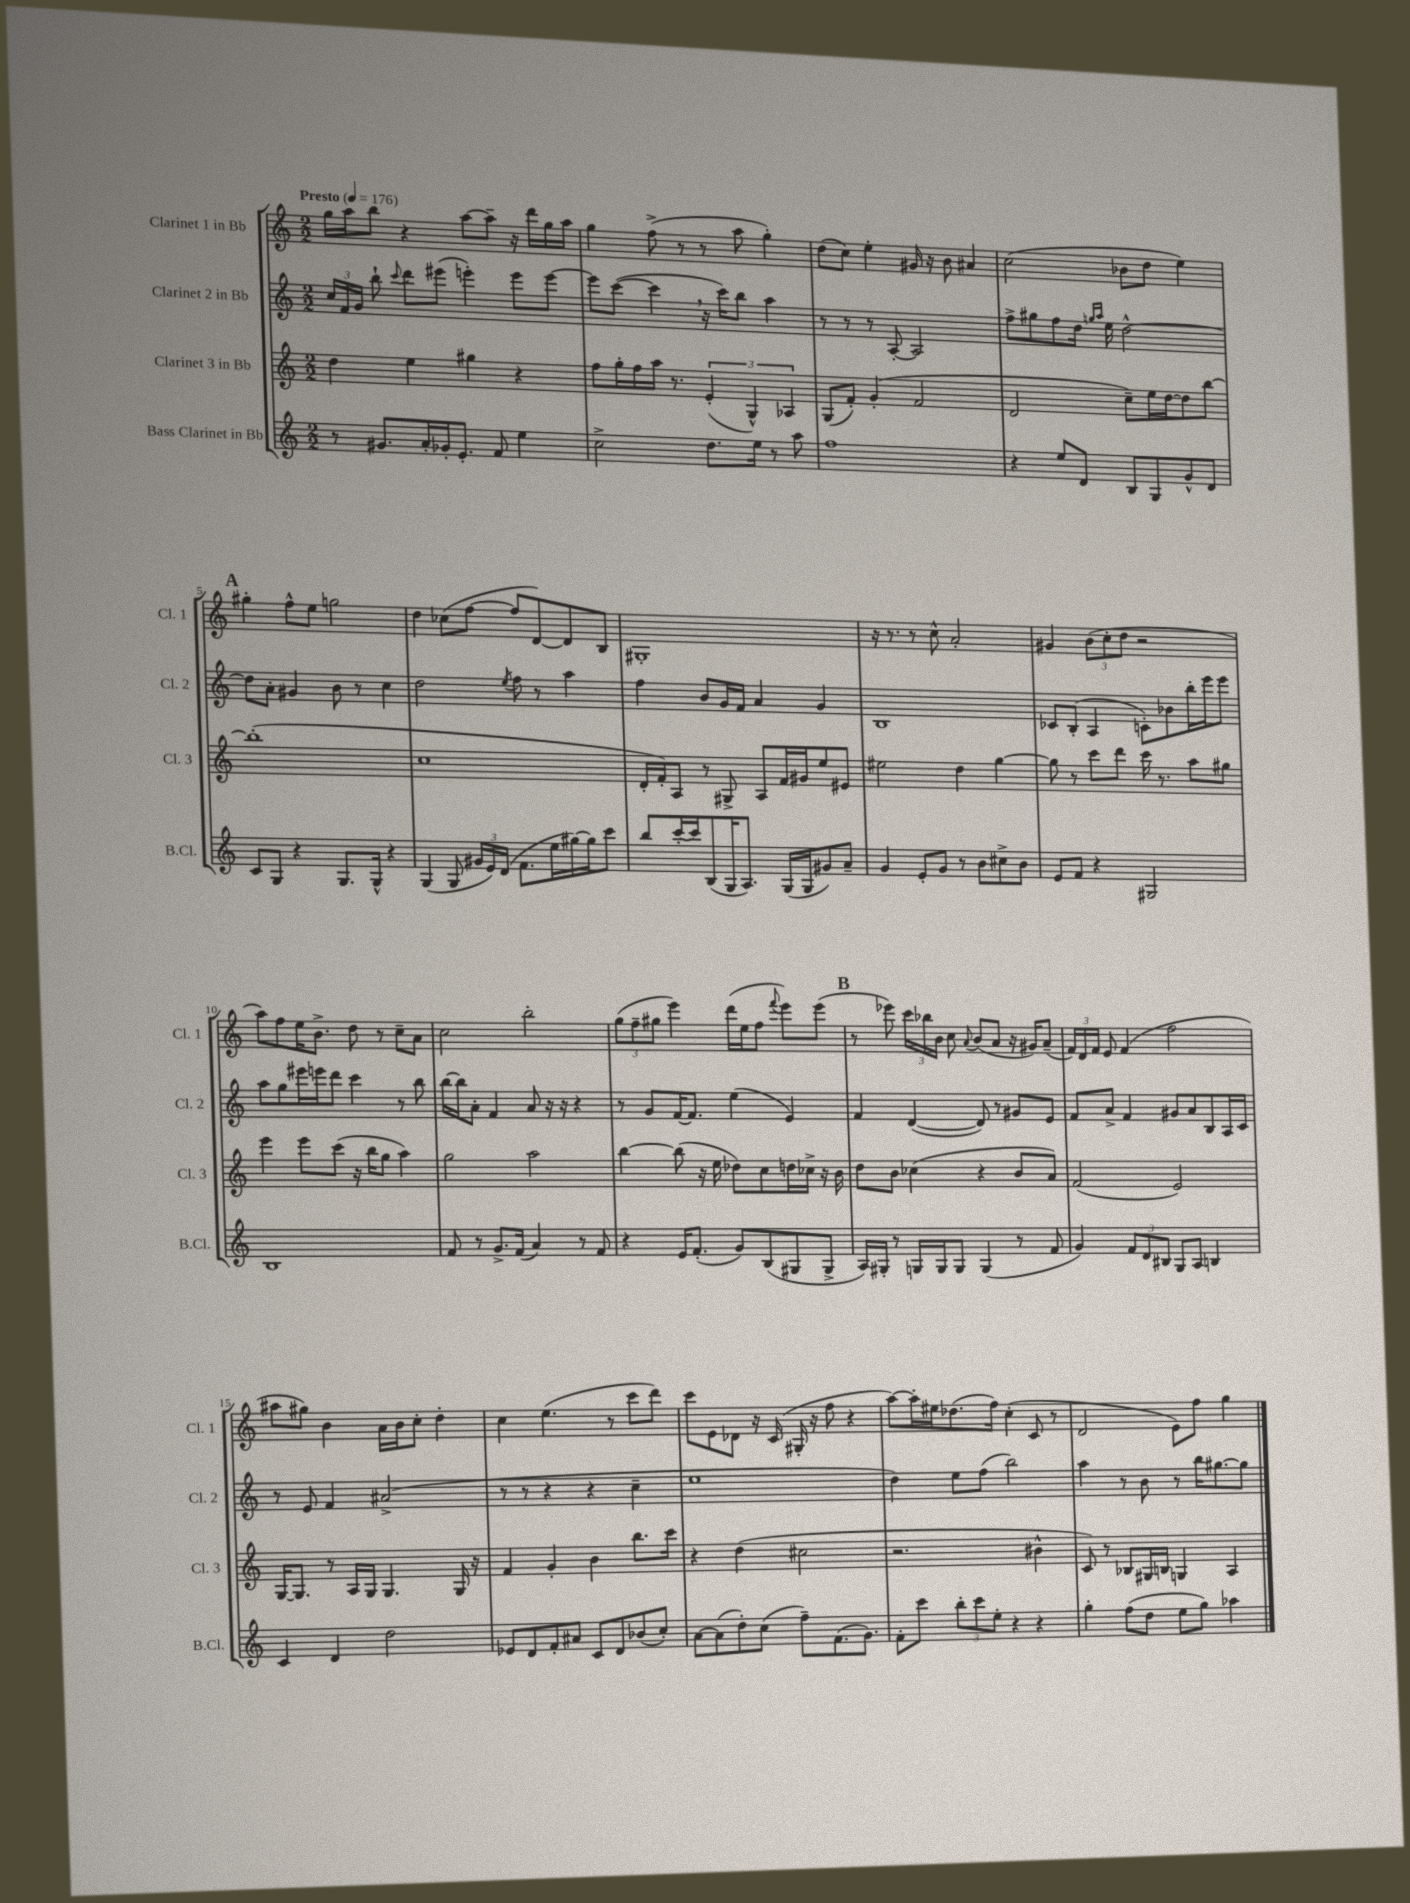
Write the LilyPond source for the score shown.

<<
\new StaffGroup <<
\new Staff = "s0" \with { instrumentName = "Clarinet 1 in Bb" shortInstrumentName = "Cl. 1" } {
    \clef treble \key c \major \numericTimeSignature \time 2/2 \tempo "Presto" 4 = 176
    \autoBeamOff g''16[ a''16 b''8] r4 a''8[~ a''8]-- r16 d'''16[ g''16 a''16] |
    g''4 f''8->( r8 r8 a''8 g''4-.) |
    d''8[( c''8]) e''4-. gis'16 r16 b'8 ais'4 |
    c''2( bes'8[ d''8] e''4) |
    \mark \markup { \bold "A" } gis''4-. f''8[-^ e''8] g''2 |
    d''4 ces''8[( f''8]~ f''8[ d'8~) d'8 b8] |
    gis1-. |
    r16 r8. r8 c''8-^ a'2-. |
    gis'4 \tuplet 3/2 { b'8[( c''8-. d''8] } r2 |
    a''8[) f''8 e''16 b'8.]-> d''8 r8 c''8[-- a'8] |
    c''2 b''2-. |
    \tuplet 3/2 { g''8[( f''8-- gis''8] } e'''4) d'''16[( e''16 f''8] \appoggiatura { f'''8 } e'''8[) e'''8]( |
    \mark \markup { \bold "B" } r8 ees'''8) \tuplet 3/2 { c'''16[ bes''16 b'16] } c''8 \appoggiatura { a'8 } b'8[( a'8] r16 gis'16[) a'8]--( |
    \tuplet 3/2 { f'16[) d'16 f'16] } e'8 f'4( f''2 |
    ais''8[ gis''8]) b'4 a'16[ b'16 c''8]-. d''4-. |
    c''4 e''4.( r8 c'''8[ d'''8]) |
    c'''8[ e'8 des'8] r16 c'16( gis16-. r16 f''8 r4 |
    a''8[~) a''16-. eis''16 des''8.( f''16]) c''4-.( c'8 r8 |
    d'2 e'8[) f''8] g''4 \bar "|." |
}
\new Staff = "s1" \with { instrumentName = "Clarinet 2 in Bb" shortInstrumentName = "Cl. 2" } {
    \clef treble \key c \major \numericTimeSignature \time 2/2
    \autoBeamOff \tuplet 3/2 { c''16[ f'16 g'16] } b''8-! \appoggiatura { c'''8 } d'''8[ eis'''8]( e'''4-.) e'''8[ e'''8]~ |
    e'''8[ c'''8]~( c'''4 \breathe r16 c'''16[) b''8] a''4 |
    r8 r8 r8 a8~-. a2 |
    f''8[-> gis''8 f''8 d''16] \grace { g''16[ a''16] } e''16 d''2~-^ |
    \mark \markup { \bold "A" } d''8[ a'8]-. gis'4 b'8 r8 c''4 |
    d''2 \acciaccatura { e''8 } f''8 r8 a''4 |
    f''4 b'8[ g'16 f'16] a'4 g'4 |
    b1 |
    ces'8[ b8]-.( a4 c'8[-.) bes'8 b''16-. e'''16 e'''8] |
    a''8[ g''8 eis'''16 e'''16 d'''8] c'''4 r8 b''8 |
    b''16[~ b''16 a'8]-. f'4 a'8 r16 r16 r4 |
    r8 g'8[ f'16~ f'8.] e''4( e'4) |
    \mark \markup { \bold "B" } f'4 d'4~( d'8) r8 gis'8[ e'8] |
    f'8[ a'8]-> f'4 gis'8[ a'8 b8 a16 c'16] |
    r8 e'8 f'4 ais'2->( |
    r8 r8 r4 r4 c''4-- |
    e''1 |
    d''4) e''8[ f''8]( b''2) |
    a''4 r8 b'8 r8 b''16[ gis''8.~ gis''8] \bar "|." |
}
\new Staff = "s2" \with { instrumentName = "Clarinet 3 in Bb" shortInstrumentName = "Cl. 3" } {
    \clef treble \key c \major \numericTimeSignature \time 2/2
    \autoBeamOff d''4 e''4 gis''4 r4 |
    f''8[ g''16-. f''16 a''16] r8. \tuplet 3/2 { e'4-.( g4-^) aes4 } |
    g8[( f'8]-.) g'4-.( f'2 |
    d'2 c''8[--) e''16 d''16~ d''8 b''8]~ |
    \mark \markup { \bold "A" } b''1-.( |
    c''1 |
    d'16[-. f'16-.) a8] r8 gis8-> a8[ f'16 gis'16 e''8 eis'8] |
    eis''2 d''4 g''4~ |
    g''8 r8 c'''8[ d'''8] c'''16 r8. a''8[ gis''8] |
    e'''4 e'''8[ c'''8]( r16 b''16[ g''8] a''4) |
    g''2 a''2 |
    b''4~ b''8( r16 e''16 des''8[) c''8 d''16 ces''16]-> r16 b'16 |
    \mark \markup { \bold "B" } d''8[ b'8] ces''4( r4 b'8[ a'8]) |
    f'2( e'2) |
    g16[~ g8.] r8 a16[ g16] g4. g16 r16 |
    f'4 g'4-. b'4 b''8.[ c'''16] |
    r4 d''4( cis''2 |
    r2. bis'4-^ |
    c'8) r8 bes8[ gis16 b16] g4 a4 \bar "|." |
}
\new Staff = "s3" \with { instrumentName = "Bass Clarinet in Bb" shortInstrumentName = "B.Cl." } {
    \clef treble \key c \major \numericTimeSignature \time 2/2
    \autoBeamOff r8 gis'8.[ a'16-. ges'16-. e'8.]-. f'8 e''4 |
    c''2-> d''8.[ e''16] r8 a''8 |
    f''1 |
    r4 e''8[ d'8] b8[ g8 g'8-^ d'8] |
    \mark \markup { \bold "A" } c'8[ g8] r4 g8.[ g16]-^ r4 |
    g4( g8 \tuplet 3/2 { gis'16[ e'16) d'16]( } f'8.[ e''16 gis''16~) gis''16 c'''8] |
    b''8[ c'''16~-. c'''16 b8( g16 a8.]) g16[( g16 gis'8) a'8]-- |
    g'4 e'8[-. g'8] r8 b'8[ cis''8-> b'8] |
    e'8[ f'8] r4 gis2 |
    b1 |
    f'8 r8 g'8.[-> f'16]( a'4) r8 f'8 |
    r4 e'16[ f'8.]-.( g'8[) b8( gis8 gis8]-> |
    \mark \markup { \bold "B" } a16[) gis16]-. r8 g16[ g16 g8] g4( r8 f'8 |
    g'4) \tuplet 3/2 { f'8[ d'8 bis8] } g8[ a8] b4 |
    c'4 d'4 d''2 |
    ees'8[ d'8 f'8-. ais'8] c'8[ d'8 bes'8( c''8]-.) |
    a'8[~ a'8( d''8-.) c''8]( f''8[--) f'8.( g'8.]) |
    f'8[-. c'''8] \tuplet 3/2 { b''8[-. c'''8 e''8]-. } r4 r4 |
    g''4-. f''8[( d''8] e''8[ g''8]) aes''4 \bar "|." |
}
>>
>>
